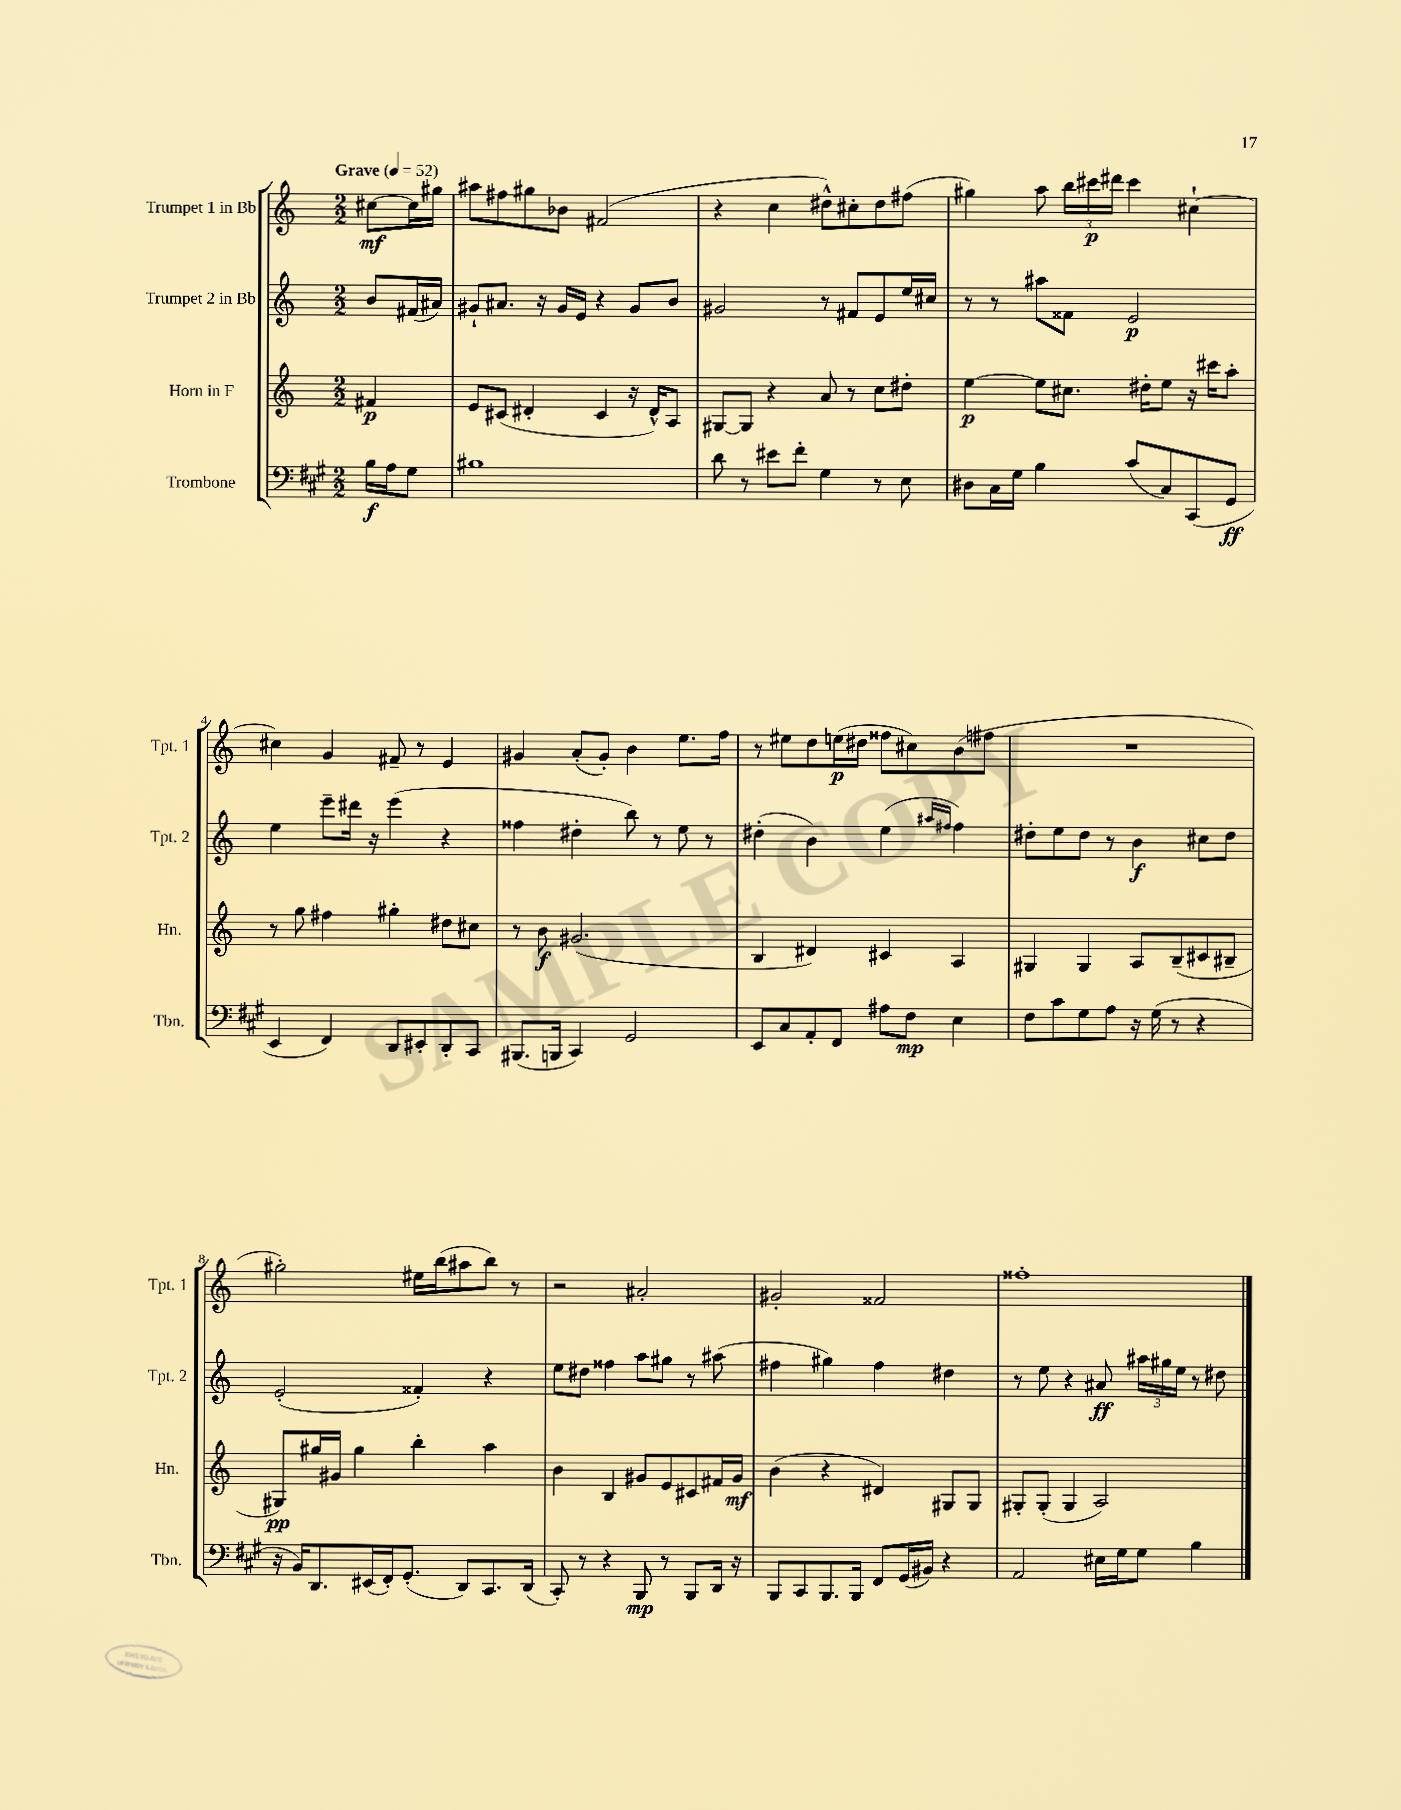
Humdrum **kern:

**kern	**kern	**kern	**kern
*staff4	*staff3	*staff2	*staff1
*clefF4	*clefG2	*clefG2	*clefG2
*k[f#c#g#]	*k[]	*k[]	*k[]
*M2/2	*M2/2	*M2/2	*M2/2
*MM52	*MM52	*MM52	*MM52
16B	4f#	8b	[8cc#
16A	.	.	.
8G#	.	(16f#	16cc#]
.	.	16a#)	16gg#
=	=	=	=
1B#	8e	8g#`	8aa#
.	(8c#	8.a#	8ff#
.	4d#'	.	8gg#
.	.	16r	.
.	.	16g#	8b-
.	.	16e	.
.	4c#	4r	(2f#
.	16r	8g#	.
.	16d#^^)	.	.
.	8A	8b	.
=	=	=	=
8d	[8G#	2g#	4r
8r	8G#]	.	.
8e#	4r	.	4cc
8f#'	.	.	.
4G#	8a	8r	8dd#^^)
.	8r	8f#	8cc#'
8r	8cc	8e	8dd#
8E	8dd#'	16ee	(8ff#
.	.	16cc#	.
=	=	=	=
8D#	[4ee	8r	4gg#)
16C#	.	8r	.
16G#	.	.	.
4B	8ee]	8aa#	8aa
.	8.cc#	8f##	24bb
.	.	.	24ccc#
.	.	.	24ddd#
(8c#	.	2e	4ccc#
.	16dd#'	.	.
8C#)	8ee	.	.
(8CC#	16r	.	[4cc#`
.	16ccc#	.	.
8GG#	8aa'	.	.
=	=	=	=
4EE	8r	4ee	4cc#]
.	8gg	.	.
4FF#)	4ff#	8eee~	4g
.	.	16ddd#	.
.	.	16r	.
8DD	4gg#'	(4eee	8f#~
8EE#'	.	.	8r
8DD'	8dd#	4r	4e
8CC#	8cc#	.	.
=	=	=	=
(8.BBB#	8r	4ff##	4g#
.	8b	.	.
16BBB	.	.	.
4CC#)	(2.g#	4dd#'	(8a'
.	.	.	8g#')
2GG#	.	8bb)	4b
.	.	8r	.
.	.	8ee	8.ee
.	.	8r	.
.	.	.	16ff
=	=	=	=
8EE	4B	(4dd#'	8r
8C#	.	.	8ee#
8AA'	4d#)	4b)	8dd
8FF#	.	.	(16ee
.	.	.	16dd#
8A#	4c#	(4ee	8ff##
8F#	.	.	8cc#)
.	.	16qqaa#	.
.	.	16qqff#	.
4E	4A	4ff#)	(8b
.	.	.	8ff#
=	=	=	=
8F#	4G#	8dd#'	1r
8c#	.	8ee	.
8G#	4G#	8dd#	.
8A	.	8r	.
16r	8A	4b	.
(16G#	.	.	.
8r	(8B~	.	.
4r	8c#	8cc#	.
.	8B#~	8dd#	.
=	=	=	=
16r	8G#)	(2e'	2gg#')
16BB)	.	.	.
8.DD	16gg#	.	.
.	16g#	.	.
.	4gg#	.	.
(16EE#	.	.	.
16FF#')	.	.	.
(8.GG#'	.	.	.
.	4bb'	4f##')	16ee#
.	.	.	(16bb
8DD)	.	.	8aa#
8.CC#	4aa	4r	8bb)
.	.	.	8r
(16DD	.	.	.
=	=	=	=
8CC#')	4b	8ee	2r
8r	.	8dd#	.
4r	4B	4ff##	.
8BBB	8g#	8aa	2a#'
8r	8e	8gg#	.
8BBB	8c#	8r	.
16DD	16f#	(8aa#	.
16r	16g#	.	.
=	=	=	=
8BBB	(4b	4ff#	2g#'
8CC#	.	.	.
8.BBB	4r	4gg#)	.
16BBB	.	.	.
8FF#	4d#)	4ff#	2f##
(16GG#	.	.	.
16BB#)	.	.	.
4r	8G#	4dd#	.
.	8G#	.	.
=	=	=	=
2AA	8G#'	8r	1ff##'
.	(8G#'	8ee	.
.	4G#	4r	.
16E#	2A)	8a#	.
16G#	.	.	.
8G#	.	24aa#	.
.	.	24gg#	.
.	.	24ee	.
4B	.	8r	.
.	.	8dd#	.
==	==	==	==
*-	*-	*-	*-
